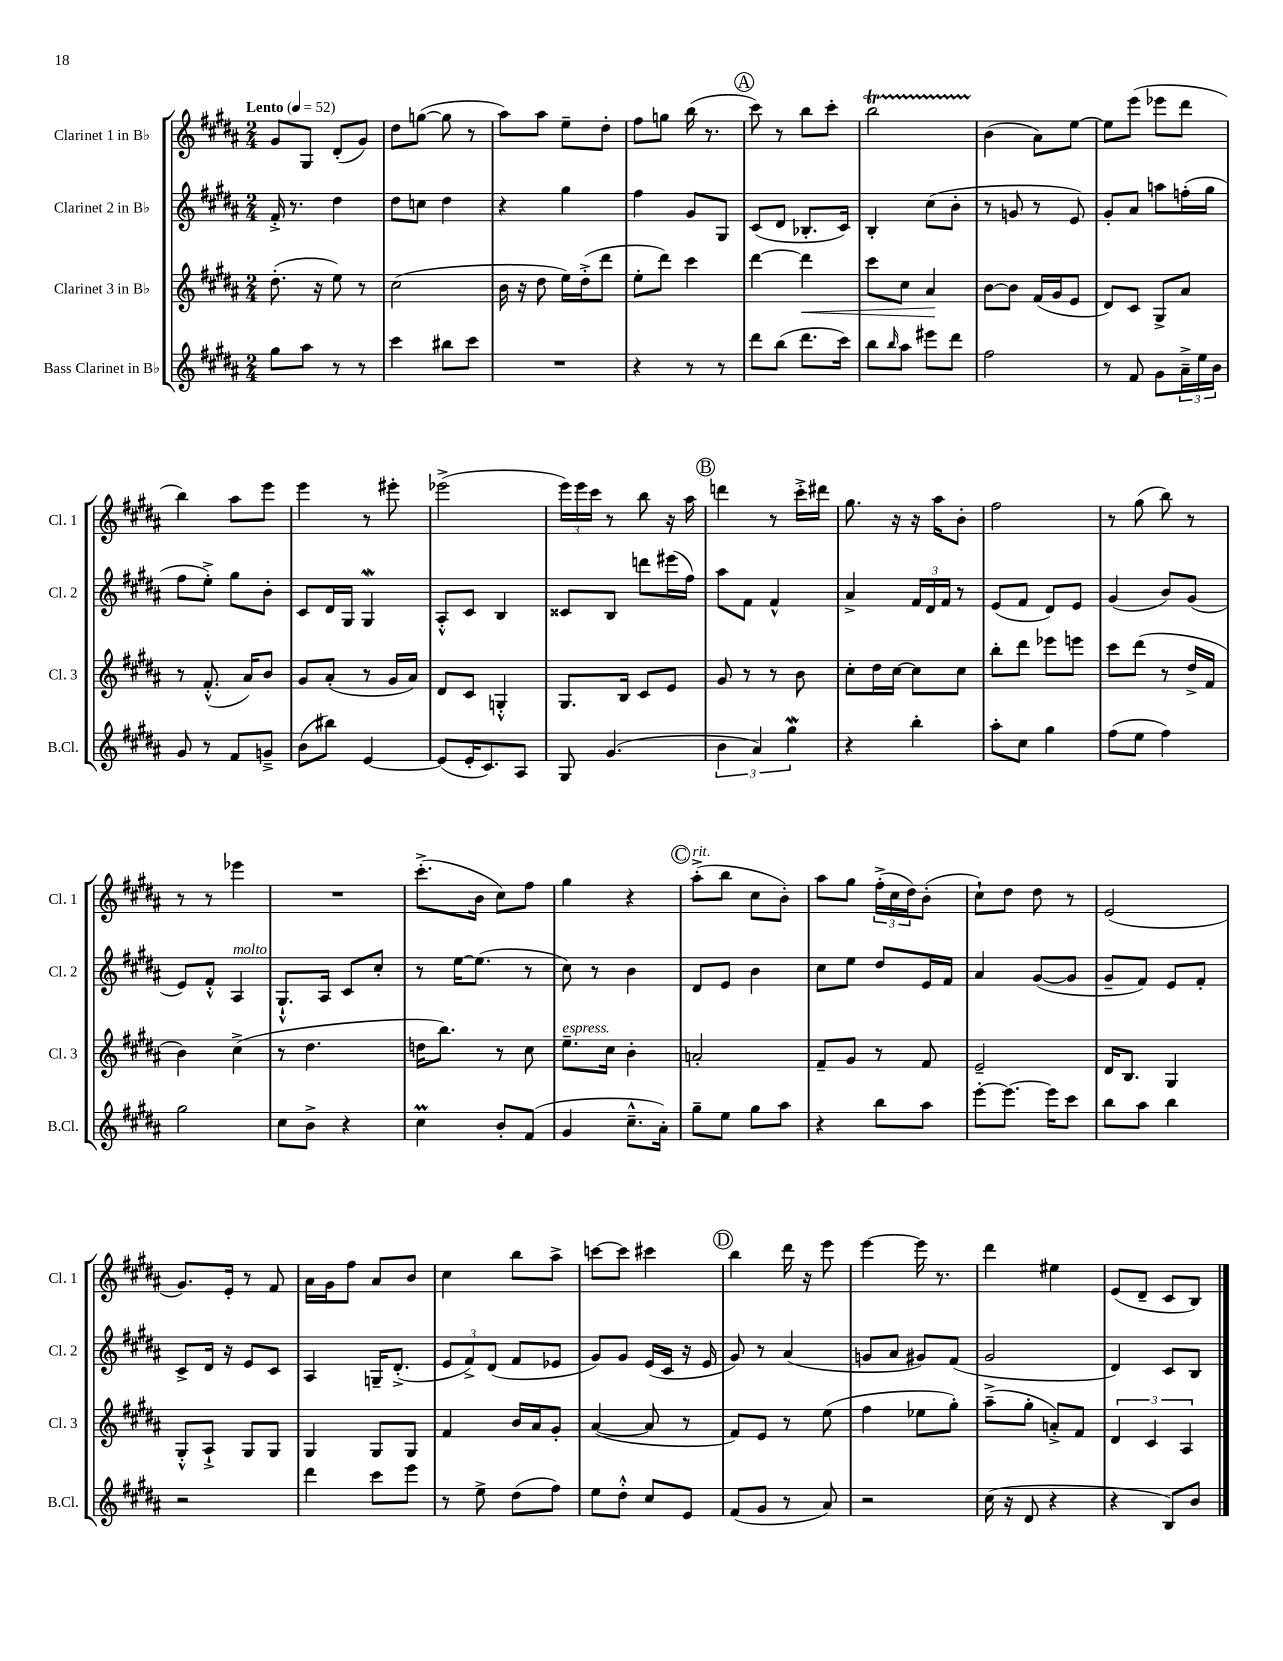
<<
\new StaffGroup <<
\new Staff = "s0" \with { instrumentName = "Clarinet 1 in Bb" shortInstrumentName = "Cl. 1" } {
    \clef treble \key b \major \numericTimeSignature \time 2/4 \tempo "Lento" 4 = 52
    gis'8 gis8 dis'8-.( gis'8) |
    dis''8 g''8~( g''8 r8 |
    ais''8) ais''8 e''8-- dis''8-. |
    fis''8 g''8 b''16( r8. |
    \mark \markup { \circle "A" } cis'''8) r8 b''8 cis'''8-. |
    b''2\startTrillSpan |
    b'4\stopTrillSpan( ais'8) e''8~ |
    e''8 e'''8( ees'''8 dis'''8 |
    b''4) ais''8 e'''8 |
    e'''4 r8 eis'''8-. |
    ees'''2->( |
    \tuplet 3/2 { e'''16) e'''16 cis'''16 } r8 b''8 r16 ais''16 |
    \mark \markup { \circle "B" } d'''4 r8 cis'''16-.-> dis'''16 |
    gis''8. r16 r16 ais''16 b'8-. |
    fis''2 |
    r8 gis''8( b''8) r8 |
    r8 r8 ees'''4 |
    R2 |
    cis'''8.-.->( b'16 cis''8) fis''8 |
    gis''4 r4 |
    \mark \markup { \circle "C" } ais''8-.->^\markup { \italic "rit." }( b''8 cis''8 b'8-.) |
    ais''8 gis''8 \tuplet 3/2 { fis''16-.->( cis''16 dis''16) } b'8-.( |
    cis''8-!) dis''8 dis''8 r8 |
    e'2( |
    gis'8.) e'16-. r8 fis'8 |
    ais'16 gis'16 fis''8 ais'8 b'8 |
    cis''4 b''8 ais''8-> |
    c'''8~ c'''8 cis'''4 |
    \mark \markup { \circle "D" } b''4 dis'''16 r16 e'''8 |
    e'''4~ e'''16 r8. |
    dis'''4 eis''4 |
    e'8( dis'8-- cis'8 b8) \bar "|." |
}
\new Staff = "s1" \with { instrumentName = "Clarinet 2 in Bb" shortInstrumentName = "Cl. 2" } {
    \clef treble \key b \major \numericTimeSignature \time 2/4
    fis'16-.-> r8. dis''4 |
    dis''8 c''8 dis''4 |
    r4 gis''4 |
    fis''4 gis'8 gis8 |
    \mark \markup { \circle "A" } cis'8( dis'8 bes8.-. cis'16) |
    b4-. cis''8( b'8-. |
    r8 g'8 r8 e'8) |
    gis'8-. ais'8 a''8 f''16-.( gis''16 |
    fis''8 e''8-.->) gis''8 b'8-. |
    cis'8 dis'16 gis16 gis4\mordent |
    ais8-.-^ cis'8 b4 |
    cisis'8 b8 d'''8 eis'''16( fis''16) |
    \mark \markup { \circle "B" } ais''8 fis'8 fis'4-^ |
    ais'4-> \tuplet 3/2 { fis'16 dis'16 fis'16 } r8 |
    e'8( fis'8 dis'8) e'8 |
    gis'4( b'8) gis'8( |
    e'8) fis'8-.-^ ais4^\markup { \italic "molto" } |
    gis8.-!-^ ais16 cis'8 cis''8-. |
    r8 e''16~ e''8.( r8 |
    cis''8) r8 b'4 |
    \mark \markup { \circle "C" } dis'8 e'8 b'4 |
    cis''8 e''8 dis''8 e'16 fis'16 |
    ais'4 gis'8~( gis'8 |
    gis'8-- fis'8) e'8 fis'8-. |
    cis'8-> dis'16 r16 e'8 cis'8 |
    ais4 g16-- dis'8.-.->( |
    \tuplet 3/2 { e'8 fis'8->) dis'8( } fis'8 ees'8 |
    gis'8) gis'8 e'16( cis'16 r16 e'16 |
    \mark \markup { \circle "D" } gis'8) r8 ais'4( |
    g'8 ais'8 gis'8) fis'8( |
    gis'2 |
    dis'4) cis'8 b8 \bar "|." |
}
\new Staff = "s2" \with { instrumentName = "Clarinet 3 in Bb" shortInstrumentName = "Cl. 3" } {
    \clef treble \key b \major \numericTimeSignature \time 2/4
    dis''8.-.( r16 e''8) r8 |
    cis''2( |
    b'16 r16 dis''8 e''16) dis''16-.->( dis'''8 |
    e''8-. dis'''8) cis'''4 |
    \mark \markup { \circle "A" } dis'''4~ dis'''4\< |
    cis'''8 cis''8 ais'4\! |
    b'8~ b'8 fis'16( gis'16 e'8 |
    dis'8) cis'8 gis8-> ais'8 |
    r8 fis'8.-.-^( ais'16) b'8 |
    gis'8 ais'8-.( r8 gis'16 ais'16) |
    dis'8 cis'8 g4-.-^ |
    gis8. b16 cis'8 e'8 |
    \mark \markup { \circle "B" } gis'8 r8 r8 b'8 |
    cis''8-. dis''16 cis''16~ cis''8 cis''8 |
    b''8-. dis'''8 ees'''8 e'''8 |
    cis'''8 dis'''8( r8 dis''16-> fis'16 |
    b'4) cis''4->( |
    r8 dis''4. |
    d''16 b''8.) r8 cis''8 |
    e''8.--^\markup { \italic "espress." } cis''16 b'4-. |
    \mark \markup { \circle "C" } a'2-. |
    fis'8-- gis'8 r8 fis'8 |
    e'2-- |
    dis'16 b8. gis4 |
    gis8-.-^ ais8-!-> gis8 gis8 |
    gis4 gis8 gis8 |
    fis'4 b'16 ais'16 gis'8-. |
    ais'4~( ais'8 r8 |
    \mark \markup { \circle "D" } fis'8) e'8 r8 e''8( |
    fis''4 ees''8 gis''8-.) |
    ais''8--->( gis''8-. a'8-.->) fis'8 |
    \tuplet 3/2 { dis'4 cis'4 ais4 } \bar "|." |
}
\new Staff = "s3" \with { instrumentName = "Bass Clarinet in Bb" shortInstrumentName = "B.Cl." } {
    \clef treble \key b \major \numericTimeSignature \time 2/4
    gis''8 ais''8 r8 r8 |
    cis'''4 bis''8 cis'''8 |
    R2 |
    r4 r8 r8 |
    \mark \markup { \circle "A" } dis'''8 b''8( dis'''8. cis'''16) |
    b''8 \grace { b''16 } ais''8 eis'''8 dis'''8 |
    fis''2 |
    r8 fis'8 gis'8 \tuplet 3/2 { ais'16---> e''16 b'16 } |
    gis'8 r8 fis'8 g'8---> |
    b'8( bis''8) e'4~ |
    e'8( e'16-. cis'8.) ais8 |
    gis8 gis'4.( |
    \mark \markup { \circle "B" } \tuplet 3/2 { b'4 ais'4) gis''4\mordent } |
    r4 b''4-. |
    ais''8-. cis''8 gis''4 |
    fis''8( e''8 fis''4) |
    gis''2 |
    cis''8 b'8-> r4 |
    cis''4\prall b'8-. fis'8( |
    gis'4 cis''8.---^ ais'16-.) |
    \mark \markup { \circle "C" } gis''8-- e''8 gis''8 ais''8 |
    r4 b''8 ais''8 |
    e'''8~-. e'''8.~ e'''16 cis'''8 |
    b''8 ais''8 b''4 |
    r2 |
    dis'''4 cis'''8 e'''8 |
    r8 e''8-> dis''8( fis''8) |
    e''8 dis''8-.-^ cis''8 e'8 |
    \mark \markup { \circle "D" } fis'8( gis'8 r8 ais'8) |
    r2 |
    cis''16( r16 dis'8 r4 |
    r4 b8) b'8 \bar "|." |
}
>>
>>
\layout { \context { \Score \remove "Bar_number_engraver" } }
